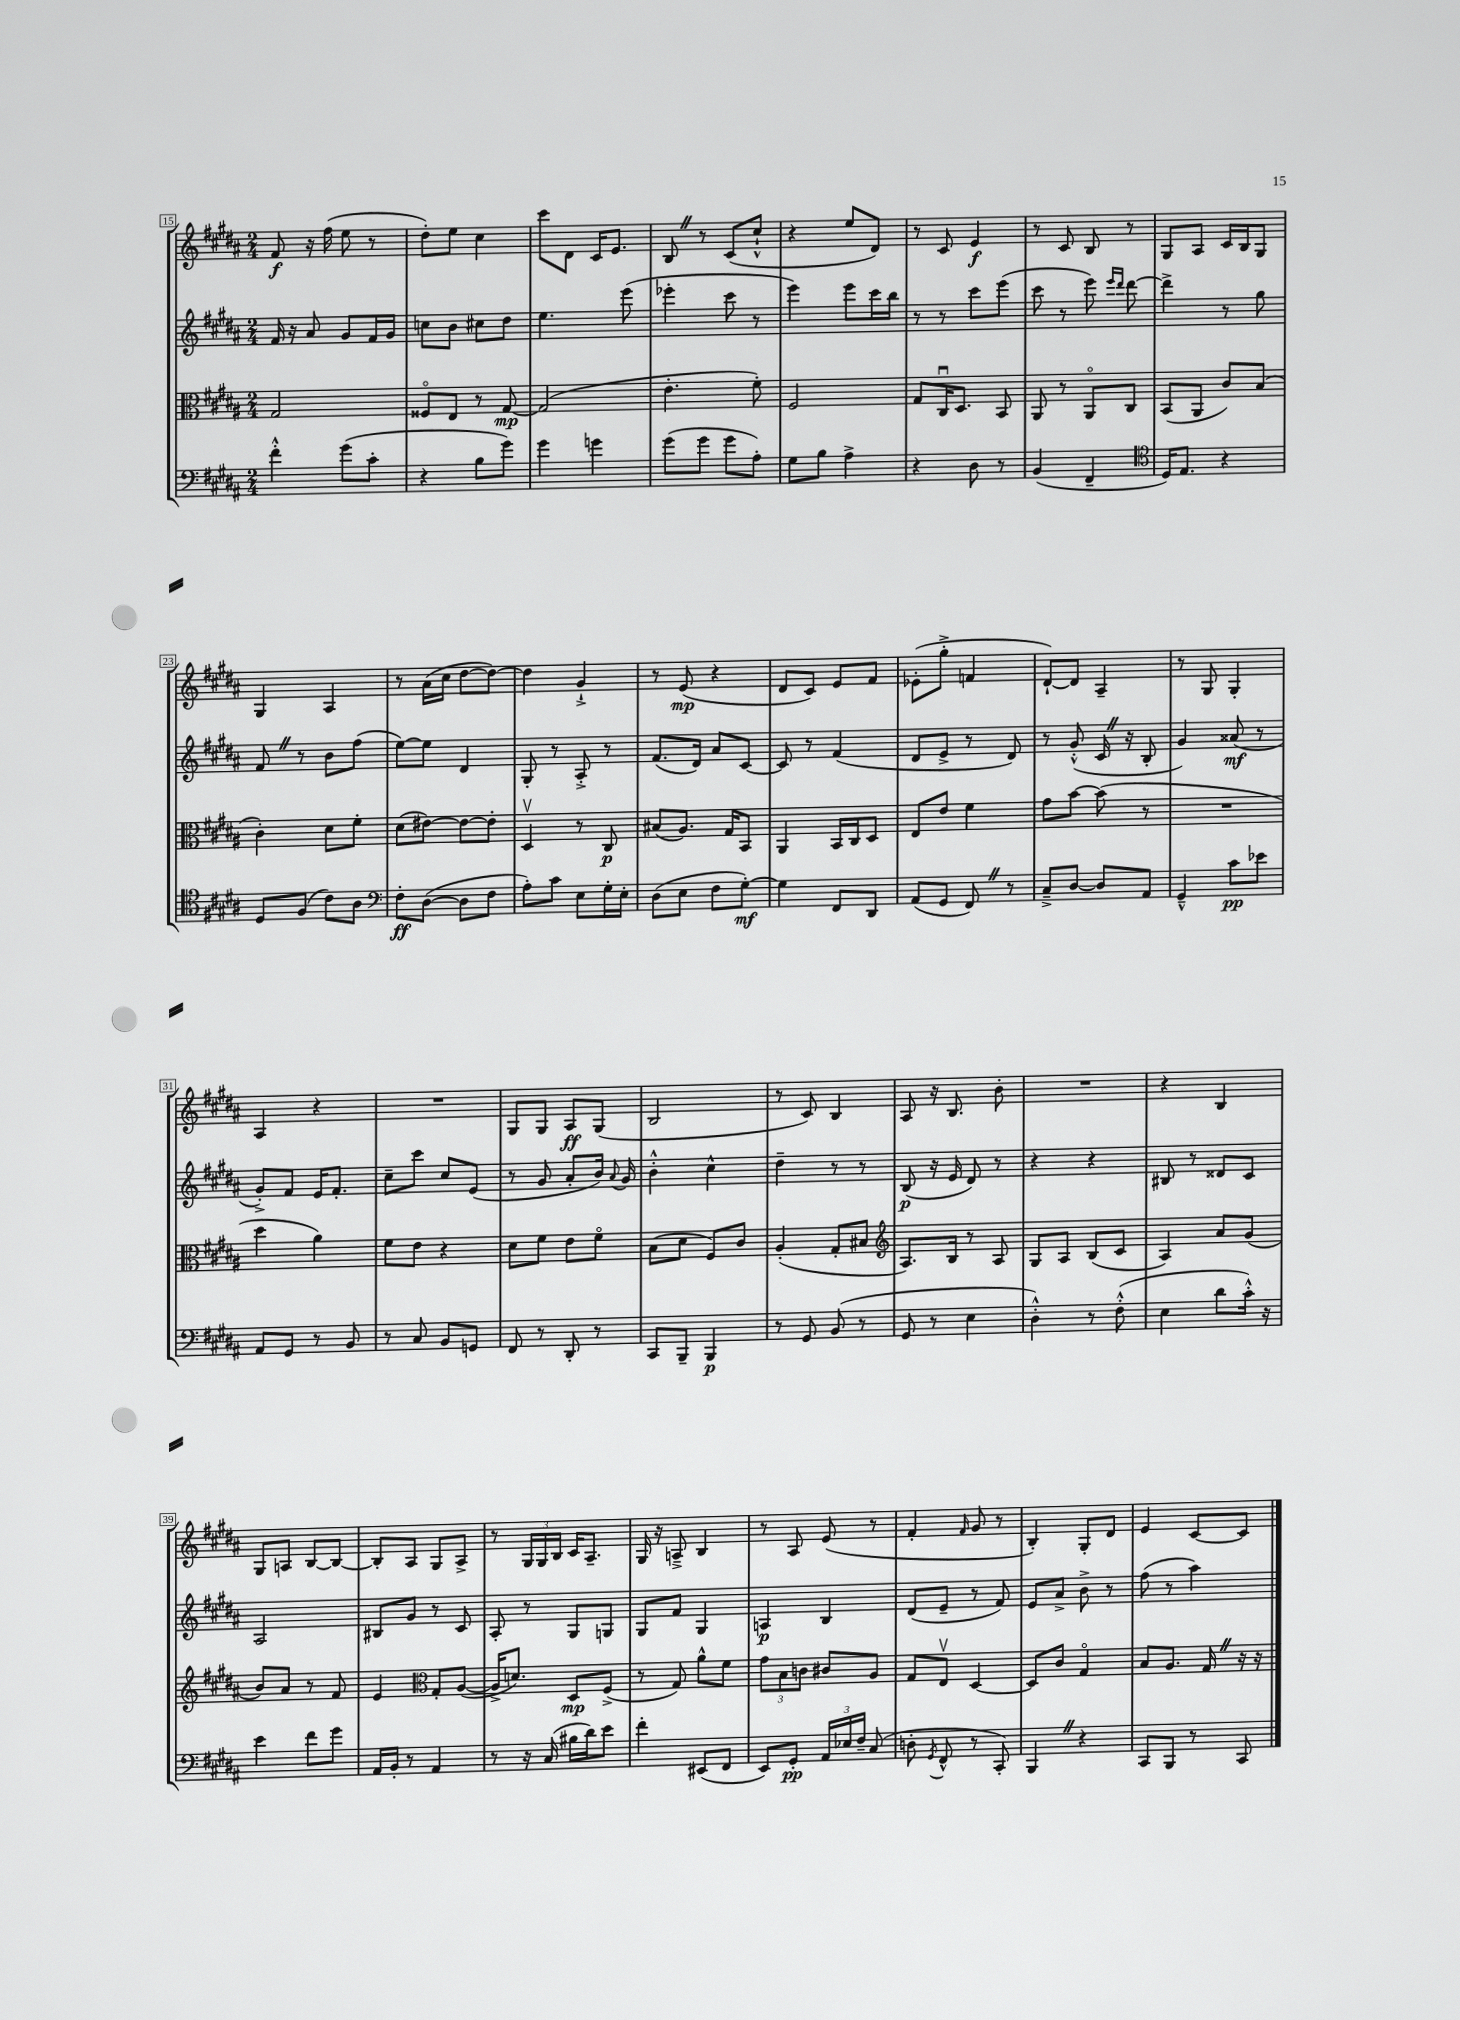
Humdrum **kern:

**kern	**kern	**kern	**kern
*staff4	*staff3	*staff2	*staff1
*clefF4	*clefC3	*clefG2	*clefG2
*k[f#c#g#d#a#]	*k[f#c#g#d#a#]	*k[f#c#g#d#a#]	*k[f#c#g#d#a#]
*M2/4	*M2/4	*M2/4	*M2/4
4f#'^^	2G#	16f#	8f#
.	.	16r	.
.	.	8a#	16r
.	.	.	(16ff#
(8g#	.	8g#	8ee
8c#'	.	16f#	8r
.	.	16g#	.
=	=	=	=
4r	8F##o	8cc	8dd#')
.	8E	8b	8ee
8B	8r	8cc#	4cc#
8g#)	[8G#	8dd#	.
=	=	=	=
4g#	(2G#]	4.ee	8ccc#
.	.	.	8d#
4g	.	.	16c#
.	.	.	8.e
.	.	(8eee	.
=	=	=	=
(8g#	4.e'	4eee-'	8B
8g#	.	.	8r
8g#	.	8ccc#	(8c#
8A#')	8f#')	8r	8cc#`^^
=	=	=	=
8G#	2F#	4eee)	4r
8B	.	.	.
4A#^	.	8eee	8ee
.	.	16ccc#	8d#)
.	.	16bb	.
=	=	=	=
4r	8G#	8r	8r
.	16C#u	8r	8c#
.	8.D#	.	.
8D#	.	8ccc#	4e
8r	8BB	(8eee	.
=	=	=	=
(4BB	8AA#	8ccc#	8r
.	8r	8r	8c#
4FF#~	8AA#o	8eee)	8B
.	.	16qqeee	.
.	.	16qqddd#	.
.	8C#	[8ddd#	8r
=	=	=	=
*clefC4	*	*	*
16D#)	(8BB	4ddd#^]	8G#
8.E	.	.	.
.	8AA#	.	8A#
4r	8c#)	8r	16c#
.	.	.	16B
.	(8B	8gg#	8G#
=	=	=	=
8D#	4c#')	8f#	4G#
(8F#	.	8r	.
8c#)	8d#	8b	4A#
8A#	8f#'	(8ff#	.
=	=	=	=
*clefF4	*	*	*
8F#'	(8d#	[8ee)	8r
([8D#	[8e#)	8ee]	(16a#
.	.	.	16cc#
8D#]	8e#_	4d#	[8dd#
8F#	8e#']	.	8dd#_)
=	=	=	=
8A#')	4D#v	8G#'	4dd#]
8c#	.	8r	.
8E	8r	8A#'^	4g#`^
16G#'	8C#	8r	.
16E'	.	.	.
=	=	=	=
(8D#	(8B#	(8.f#	8r
8E	8.A#)	.	(8e
.	.	16d#)	.
8F#	.	8a#	4r
.	16G#	.	.
[8G#')	8BB	[8c#	.
=	=	=	=
4G#]	4AA#	8c#]	8d#
.	.	8r	8c#)
8FF#	16BB	(4f#	8e
.	16C#	.	.
8DD#	8D#	.	8f#
=	=	=	=
(8AA#	8E	8d#	(8e-'
8GG#	8e	8e^	8gg#'^
8FF#)	4f#	8r	4f
8r	.	8d#)	.
=	=	=	=
8C#~^	8g#	8r	[8d#`)
[8D#	[8b	(8g#'^^	8d#]
8D#]	(8b]	16c#	4A#~
.	.	16r	.
8AA#	8r	8B'	.
=	=	=	=
4GG#~^^	2r	4g#)	8r
.	.	.	8G#
8c#	.	(8a##	4G#'
8e-	.	8r	.
=	=	=	=
8AA#	4dd#	8g#'^)	4A#
8GG#	.	8f#	.
8r	4a#)	16e	4r
.	.	8.f#'	.
8BB	.	.	.
=	=	=	=
8r	8f#	8cc#~	2r
8C#	8e	8ccc#	.
8BB	4r	8cc#	.
8GG	.	(8e	.
=	=	=	=
8FF#	8d#	8r	8G#
8r	8f#	8g#	8G#
8DD#'	8e	8a#'	8A#
8r	8f#o	16b)	(8G#
.	.	8qqa#	.
.	.	16g#	.
=	=	=	=
8CC#	(8B	4b'^^	2B
8BBB~	8d#	.	.
4BBB	8F#)	4cc#^^	.
.	8c#	.	.
=	=	=	=
8r	(4A#'	4dd#~	8r
8GG#	.	.	8c#)
(8BB	8G#'	8r	4B
8r	8B#	8r	.
=	=	=	=
*	*clefG2	*	*
8GG#	8.A#)	(8B	8A#
8r	.	16r	16r
.	16B	16e	8.B
4E	8r	8d#)	.
.	8A#	8r	8b'
=	=	=	=
4D#'^^)	8G#	4r	2r
.	8A#	.	.
8r	(8B	4r	.
(8F#'^^	8c#	.	.
=	=	=	=
4E	4A#)	8B#	4r
.	.	8r	.
8d#	8a#	8d##	4B
16c#'^^)	(8g#	8c#	.
16r	.	.	.
=	=	=	=
4e	8b)	2A#	8G#
.	8a#	.	8A
8f#	8r	.	[8B
8g#	8f#	.	8B_
=	=	=	=
16AA#	4e	8B#	8B']
16BB'	.	.	.
8r	.	8g#	8A#
*	*clefC3	*	*
4AA#	8G#'	8r	8G#
.	([8A#	8c#	8A#^
=	=	=	=
8r	16A#^]	8A#'	8r
.	8.d)	.	.
16r	.	8r	24G#
.	.	.	24G#
(16C#	.	.	.
.	.	.	24B
16B#	8D#	8G#	16c#
16d#)	.	.	8.A#~
8e	(8F#^	8G	.
=	=	=	=
4f#'	8r	8G#	16G#
.	.	.	16r
.	8G#)	8f#	8A~^
(8EE#	8a#^^	4G#	4B
8FF#	8f#	.	.
=	=	=	=
8EE)	12g#	4A	8r
.	12B	.	.
8GG#'	.	.	8A#
.	12c	.	.
24AA#	8c#	4B	(8e
24E-	.	.	.
24F#~	.	.	.
(8C#	8A#	.	8r
=	=	=	=
8D'	8G#	(8d#	4f#'
8qGG#	.	.	.
8FF#^^	8Ev	8e~	.
.	.	.	16qqf#
8r	[4D#	8r	8g#
8CC#')	.	8f#)	8r
=	=	=	=
4BBB	8D#]	8e	4B')
.	8c#	8a#^	.
4r	4G#o	8b^	8G#'
.	.	8r	8d#
=	=	=	=
8CC#	8B	(8ff#	4e
8BBB	8.A#	8r	.
8r	.	4aa#)	[8c#
.	16G#	.	.
8CC#	16r	.	8c#]
.	16r	.	.
==	==	==	==
*-	*-	*-	*-
